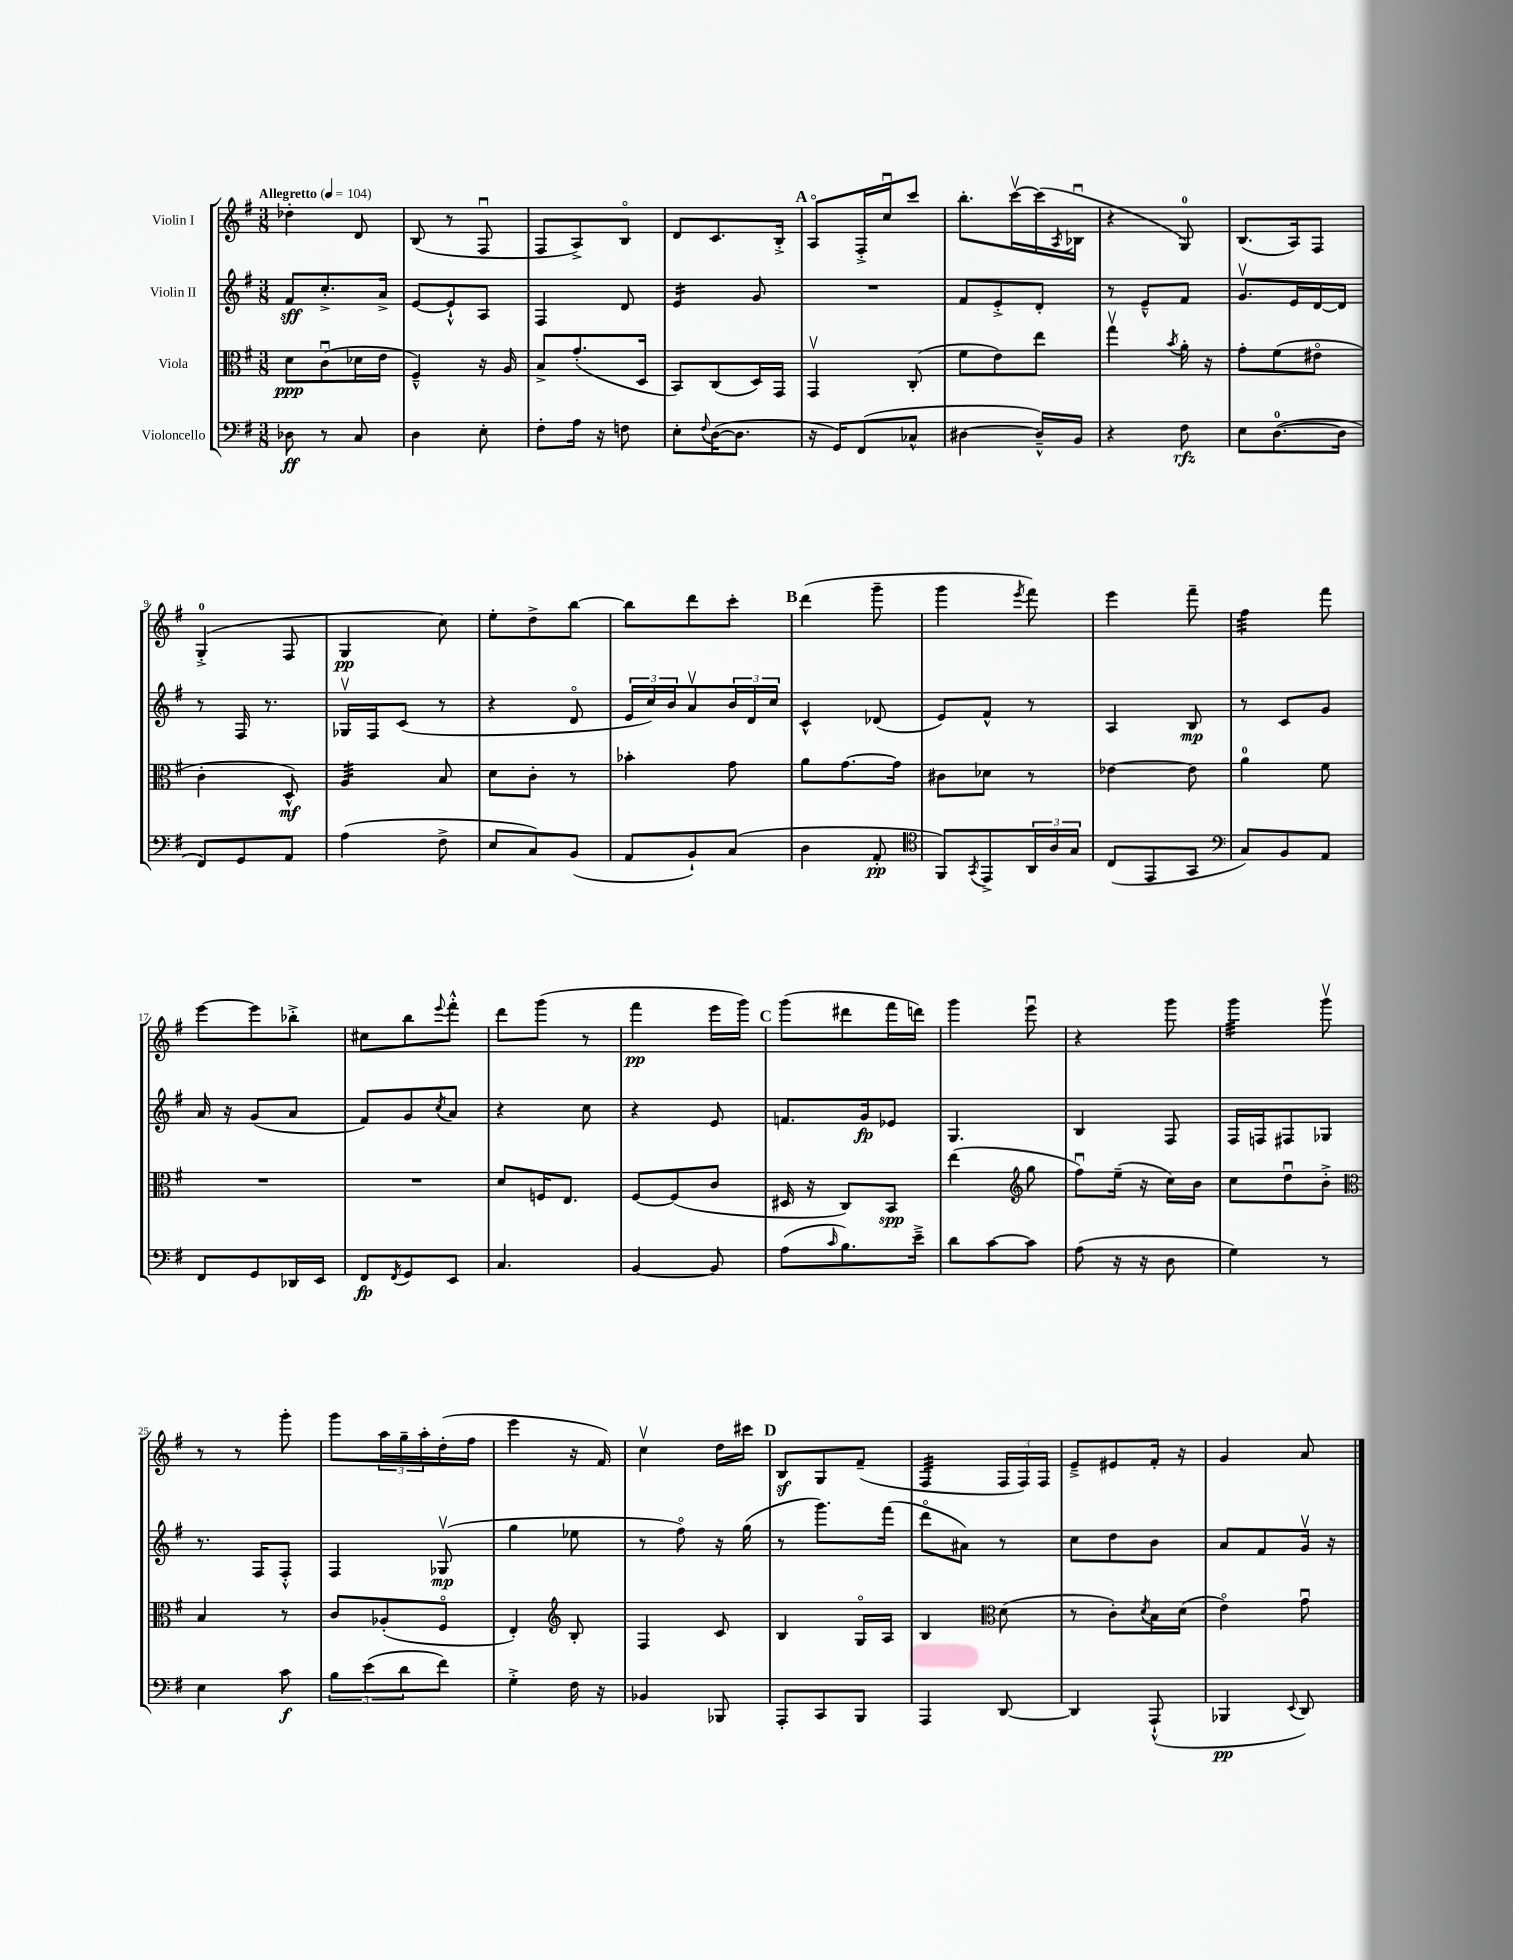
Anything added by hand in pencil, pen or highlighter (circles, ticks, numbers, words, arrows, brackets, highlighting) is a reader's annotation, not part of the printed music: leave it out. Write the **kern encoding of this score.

**kern	**kern	**kern	**kern
*staff4	*staff3	*staff2	*staff1
*clefF4	*clefC3	*clefG2	*clefG2
*k[f#]	*k[f#]	*k[f#]	*k[f#]
*M3/8	*M3/8	*M3/8	*M3/8
*MM104	*MM104	*MM104	*MM104
8D-	8d	8f#	4dd-'
8r	(8cu	8.cc'^	.
8C	16d-	.	8d
.	16e	16a^	.
=	=	=	=
4D	4F#~^^)	[8e	(8B
.	.	8e`^^]	8r
8E'	16r	8A	8F#u
.	16A	.	.
=	=	=	=
8F#'	8B^	4F#	8F#
16A	(8.g'	.	8A^)
16r	.	.	.
8F	.	8d	8Bo
.	16D	.	.
=	=	=	=
8E'	8BB)	4e	8d
8qqF#	.	.	.
([16D	(8C	.	8.c
8.D]	.	.	.
.	16D)	8g	.
.	16GG	.	16B'^
=	=	=	=
16r	4GGv	4.r	8Ao
16GG)	.	.	.
(8FF#	.	.	16F#'^
.	.	.	16ccu
8C-^^	(8C'	.	8ccc
=	=	=	=
[4D#	8f#	8f#	8.bb'
.	8e)	8e'^	.
.	.	.	[16cccv
16D#~^^])	8ee	8d'	(16ccc]
.	.	.	8qA
16BB	.	.	16B-u
=	=	=	=
4r	4ggv	8r	4r
.	.	8e~^^	.
.	8qb	.	.
8F#	16a'	8f#	8G)
.	16r	.	.
=	=	=	=
8E	8g'	8.gv	(8.B
([8.D	(8f#	.	.
.	.	16e	16A)
.	8e#o	[16d	8F#
16D]	.	16d]	.
=	=	=	=
8FF#)	4c'	8r	(4G'^
8GG	.	16F#	.
.	.	8.r	.
8AA	8D^^)	.	8F#
=	=	=	=
(4A	4A	16G-v	4G
.	.	16F#	.
.	.	(8c	.
8F#^	8B	8r	8cc)
=	=	=	=
8E	8d	4r	8ee'
8C)	8c'	.	8dd^
(8BB	8r	8do	[8bb
=	=	=	=
8AA	4b-'	24e	8bb]
.	.	24cc)	.
.	.	24b	.
8BB`)	.	8av	8ddd
(8C	8g	24b	8ccc'
.	.	24d	.
.	.	24cc	.
=	=	=	=
4D	8a	4c^^	(4ddd
.	[8.g	.	.
8AA'	.	(8d-	8ggg~
.	16g]	.	.
=	=	=	=
*clefC4	*	*	*
8FF#)	8c#	8e)	4ggg
8qGG	.	.	.
8EE^	8d-	8f#^^	.
.	.	.	8qeee
24AA	8r	8r	8fff#)
24A	.	.	.
24G	.	.	.
=	=	=	=
(8C	[4e-	4A	4eee
8EE	.	.	.
8GG	8e-]	8B	8fff#~
=	=	=	=
*clefF4	*	*	*
8C)	4a	8r	4ff#
8BB	.	8c	.
8AA	8f#	8g	8fff#
=	=	=	=
8FF#	4.r	16a	[8eee
.	.	16r	.
8GG	.	(8g	8eee]
16DD-	.	8a	8bb-'^
16EE	.	.	.
=	=	=	=
8FF#	4.r	8f#)	8cc#
8qFF#	.	.	.
8GG	.	8g	8bb
.	.	8qcc	8qqeee
8EE	.	8a	8fff#'^^
=	=	=	=
4.C	8d	4r	8ddd
.	16F	.	(8ggg
.	8.E	.	.
.	.	8cc	8r
=	=	=	=
[4BB	[8F#	4r	4fff#
.	(8F#]	.	.
8BB]	8c	8e	16eee
.	.	.	16ggg)
=	=	=	=
(8A	16D#	8.f	(8ggg
.	16r	.	.
16qqc	.	.	.
8.B)	8C)	.	8ddd#
.	.	16g	.
.	8BB	8e-	16fff#
16e~^	.	.	16ddd)
=	=	=	=
8d	(4ee	4.G	4ggg
[8c	.	.	.
*	*clefG2	*	*
8c]	8gg	.	8eeeu
=	=	=	=
(8A	8ff#u)	4B	4r
16r	(16ee~	.	.
16r	16r	.	.
8D	16cc)	8F#	8ggg
.	16b	.	.
=	=	=	=
4G)	8cc	16F#	4ggg
.	.	16F	.
.	8ddu	8F#	.
8r	8b'^	8G-	8gggv
=	=	=	=
*	*clefC3	*	*
4E	4B	8.r	8r
.	.	.	8r
.	.	16F#	.
8c	8r	8F#'^^	8ggg'
=	=	=	=
12B	8c	4F#	8ggg
(12e	.	.	.
.	(8A-'	.	24aa
12d	.	.	24gg~
.	.	.	24aa'
8f#)	8F#o	(8G-v	(16dd'
.	.	.	16ff#
=	=	=	=
4G'^	4E')	4gg	4eee
*	*clefG2	*	*
16F#	8B'	8ee-	16r
16r	.	.	16f#)
=	=	=	=
4BB-	4F#	8r	4ccv
.	.	8ff#o)	.
8BBB-	8c	16r	16dd
.	.	(16gg	16ccc#
=	=	=	=
8AAA'	4B	8r	8B
8CC	.	8.ggg)	8G
8BBB	16Go	.	(8f#~
.	16A	(16fff#	.
=	=	=	=
4AAA	4B	8dddo	4F#
.	.	8a#)	.
*	*clefC3	*	*
[8DD	(8d	8r	24F#
.	.	.	24F#)
.	.	.	24F#
=	=	=	=
4DD]	8r	8cc	8e~^
.	8c')	8dd	8e#
.	8qd	.	.
(8AAA`^^	16B	8b	16f#'
.	(16d	.	16r
=	=	=	=
4BBB-	4eo)	8a	4g
.	.	8f#	.
8qqEE	.	.	.
8DD)	8gu	16gv	8a
.	.	16r	.
==	==	==	==
*-	*-	*-	*-
